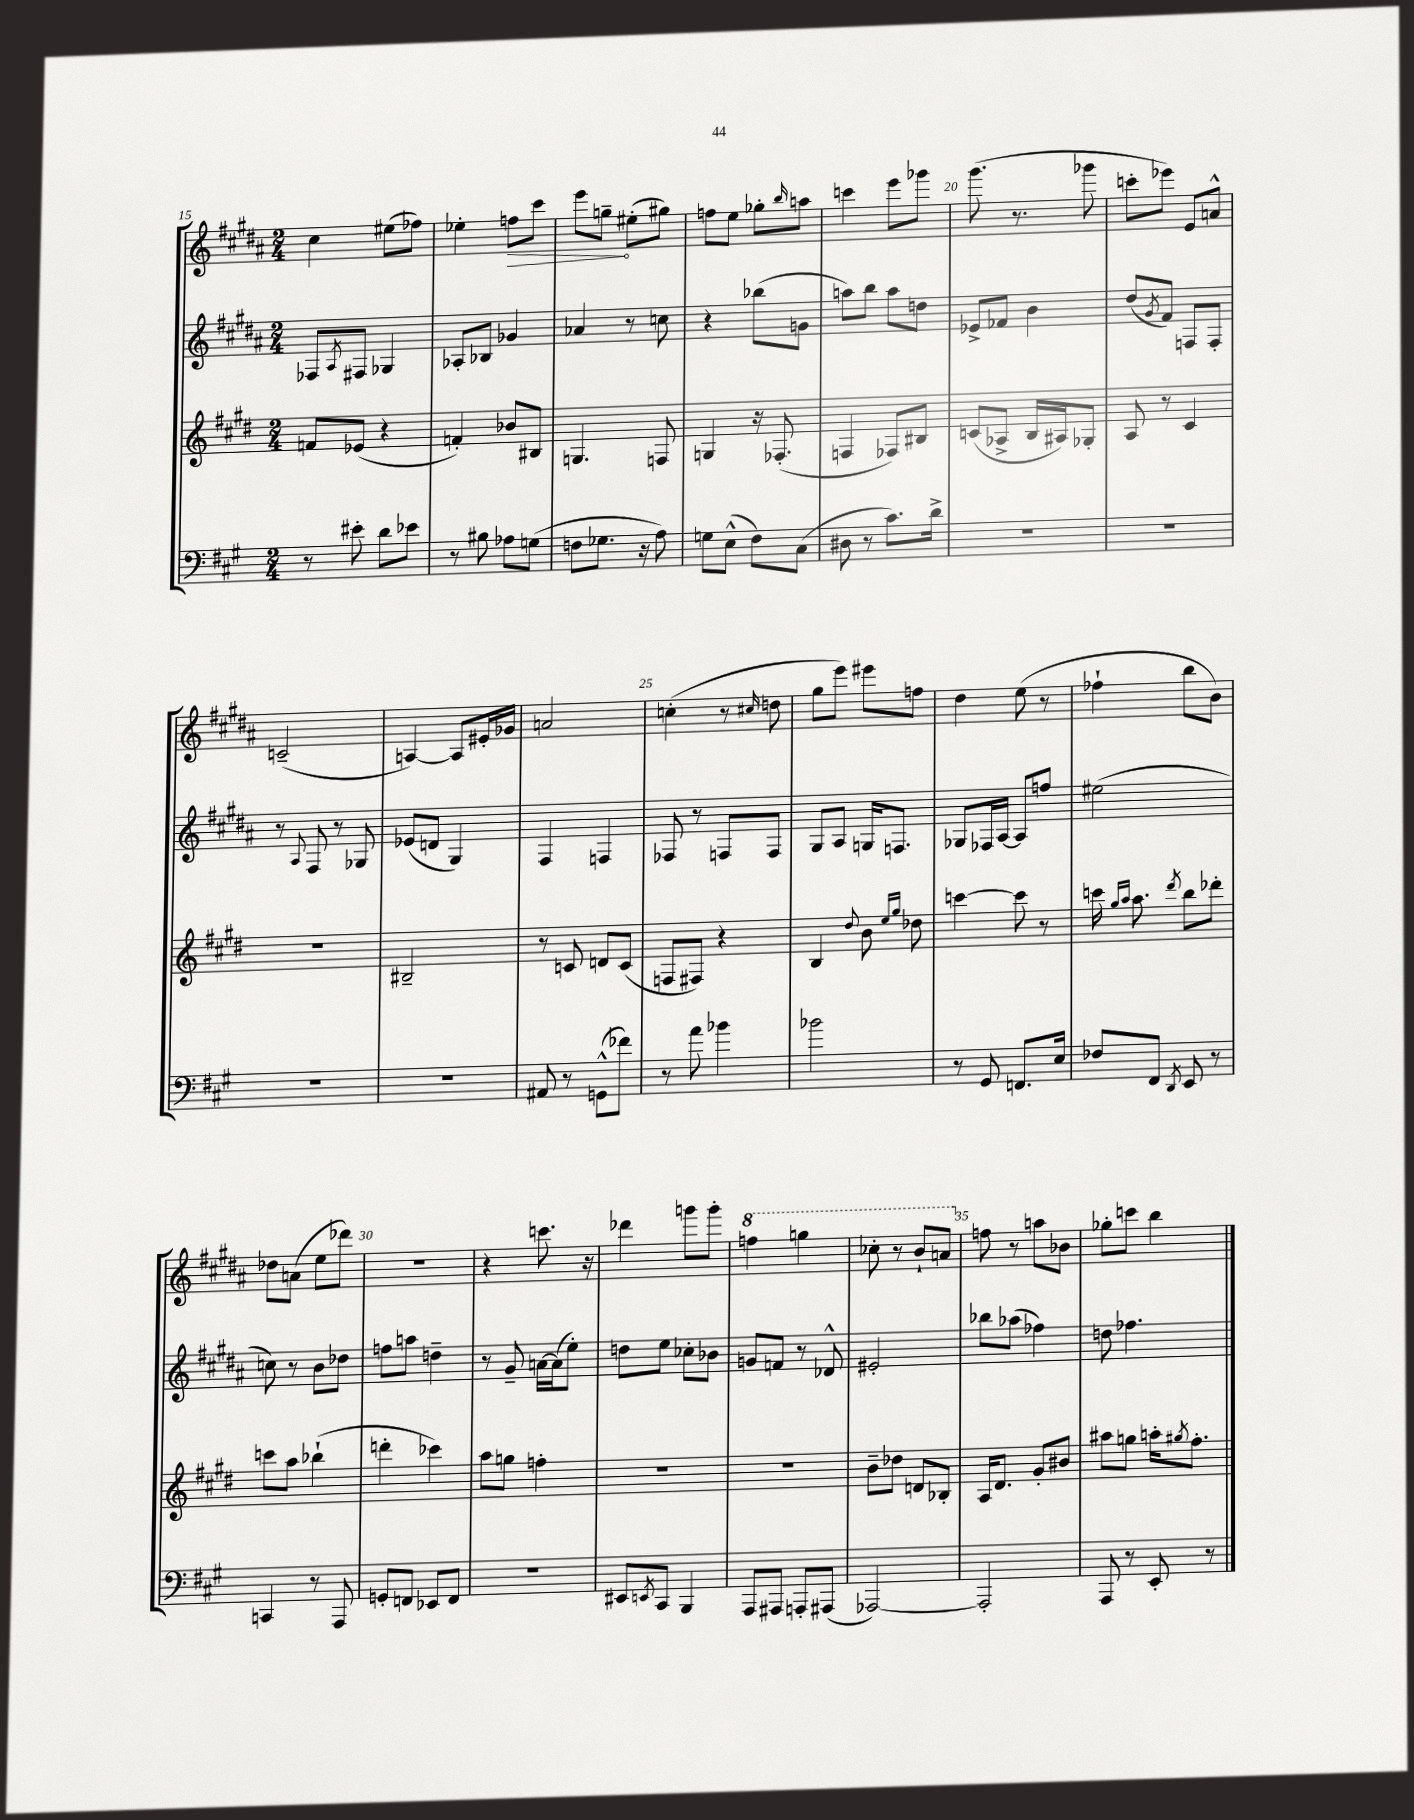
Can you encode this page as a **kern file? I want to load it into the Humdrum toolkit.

**kern	**kern	**kern	**kern
*staff4	*staff3	*staff2	*staff1
*clefF4	*clefG2	*clefG2	*clefG2
*k[f#c#g#]	*k[f#c#g#d#]	*k[f#c#g#d#a#]	*k[f#c#g#d#a#]
*M2/4	*M2/4	*M2/4	*M2/4
8r	8f/L	8F-/L	4cc#\
.	.	8qA#/	.
8e#'\	(8e-/J	8F#/J	.
8d\L	4r	4G-/	(8ee#\L
8e-\J	.	.	8ff-\J)
=	=	=	=
8r	4f'/)	8A-'/L	4ee-'\
8B#\	.	8B-/J	.
8A-\L	8b-/L	4g-/	8ff\L
(8G\J	8B#/J	.	8ccc#\J
=	=	=	=
8F\L	4.G/	4a-/	8eee\L
8.G-\J	.	.	8gg~\J
.	.	8r	(8ee#'\L
16r	.	.	.
8A\)	8F/	8cc\	8gg#\J)
=	=	=	=
8G\L	4G/	4r	8ff\L
(8E^^\J	.	.	8ee\J
8F#\L)	16r	(8bb-\L	8gg-'\L
.	(8.F-'/	.	.
.	.	.	16qqbb/
(8C#\J	.	8g\J	8aa\J
=	=	=	=
8D#\	4F/	8aa\L)	4ccc\
8r	.	8bb\J	.
8.c#\L)	8F-/L)	8aa\L	8eee\L
.	8B#/J	8dd\J	8ggg-\J
16d^\Jk	.	.	.
=	=	=	=
2r	(8c/L	8e-^/L	(8.ggg#\
.	8A-^/J	8f-/J	.
.	.	.	8.r
.	16B/LL	4b\	.
.	16A#/J)	.	.
.	8G-'/J	.	8ggg-\
=	=	=	=
2r	8A/	(8dd#/L	8ccc'\L
.	.	8qg#/	.
.	8r	8f#/J)	8eee-\J)
.	4c#/	8F/L	8e/L
.	.	8F'/J	8a^^/J
=	=	=	=
2r	2r	8r	(2c~/
.	.	8qqA#/	.
.	.	8F#/	.
.	.	8r	.
.	.	8G-/	.
=	=	=	=
2r	2B#~/	(8e-/L	[4A/)
.	.	8d/J	.
.	.	4G#/)	8A/]L
.	.	.	16e#'/L
.	.	.	16g-/JJ
=	=	=	=
8AA#/	8r	4F#/	2a/
8r	8c/	.	.
(8GG^^\L	8d/L	4F/	.
8f-\J)	(8c/J	.	.
=	=	=	=
8r	8F/L	8F-/	(4cc'\
8a\	8F#/J)	8r	.
4b-\	4r	8F/L	8r
.	.	.	16qqcc#/
.	.	8F/J	8dd\
=	=	=	=
2b-\	4B/	8G#/L	8gg#\L
.	.	8A#/J	8eee\J)
.	8qqdd#/	.	.
.	8b\	16G/LK	8eee#\L
.	.	8.F/J	.
.	16qqee/LL	.	.
.	16qqgg#/JJ	.	.
.	8dd-\	.	8ff\J
=	=	=	=
8r	[4ccc\	8G-/L	4dd#\
8GG#/	.	16F-/L	.
.	.	[16A#/JJ	.
8.FF/L	8ccc\]	8A#/]L	(8ee\
.	8r	8ff/J	8r
16E/Jk	.	.	.
=	=	=	=
8F-/L	16ccc\	(2ee#\	4ff-`\
.	16qqgg#/LL	.	.
.	16qqaa/JJ	.	.
.	8.aa\	.	.
8FF#/J	.	.	.
8qDD/	8qddd#/	.	.
8EE/	8bb\L	.	8bb\L
8r	8ddd-'\J	.	8b\J)
=	=	=	=
4CC/	8ccc\L	8cc\)	8dd-\L
.	8aa\J	8r	(8a\J
8r	(4bb-`\	8b\L	8ee\L
8AAA/	.	8dd-\J	8ddd-\J)
=	=	=	=
8GG'/L	4ddd'\	8ff\L	2r
8FF/J	.	8aa\J	.
8EE-/L	4ccc-\)	4dd~\	.
8FF/J	.	.	.
=	=	=	=
2r	8aa\L	8r	4r
.	8gg\J	8g#~/	.
.	4ff'\	[16a\LL	8.ccc\
.	.	(16a\]J	.
.	.	8ee'\J)	.
.	.	.	16r
=	=	=	=
8EE#/L	2r	8dd\L	4ddd-\
8qEE/	.	.	.
8CC#/J	.	8ee\J	.
4BBB/	.	8cc-'\L	8ggg\L
.	.	8b-\J	8ggg'\J
=	=	=	=
8AAA/L	2r	8g/L	4fff\
8AAA#/J	.	8f/J	.
8AAA'/L	.	8r	4ggg\
(8AAA#/J	.	8d-^^/	.
=	=	=	=
[2AAA-/)	8b~\L	2e#'/	8ccc-'\
.	8dd-\J	.	8r
.	8d/L	.	8bb`/L
.	8B-'/J	.	8aa/J
=	=	=	=
2AAA-'/]	16A/LK	8bb-\L	8ff\
.	8.d#/J	.	.
.	.	(8aa-\J	8r
.	8g#'/L	4ff-\)	8aa\L
.	8b#/J	.	8b-\J
=	=	=	=
8AAA/	8aa#\L	8dd\	8gg-'\L
8r	8gg\J	4.ff-\	8ccc\J
8EE'/	16aa'\LK	.	4bb\
.	8qgg#/	.	.
.	8.ff#'\J	.	.
8r	.	.	.
==	==	==	==
*-	*-	*-	*-
